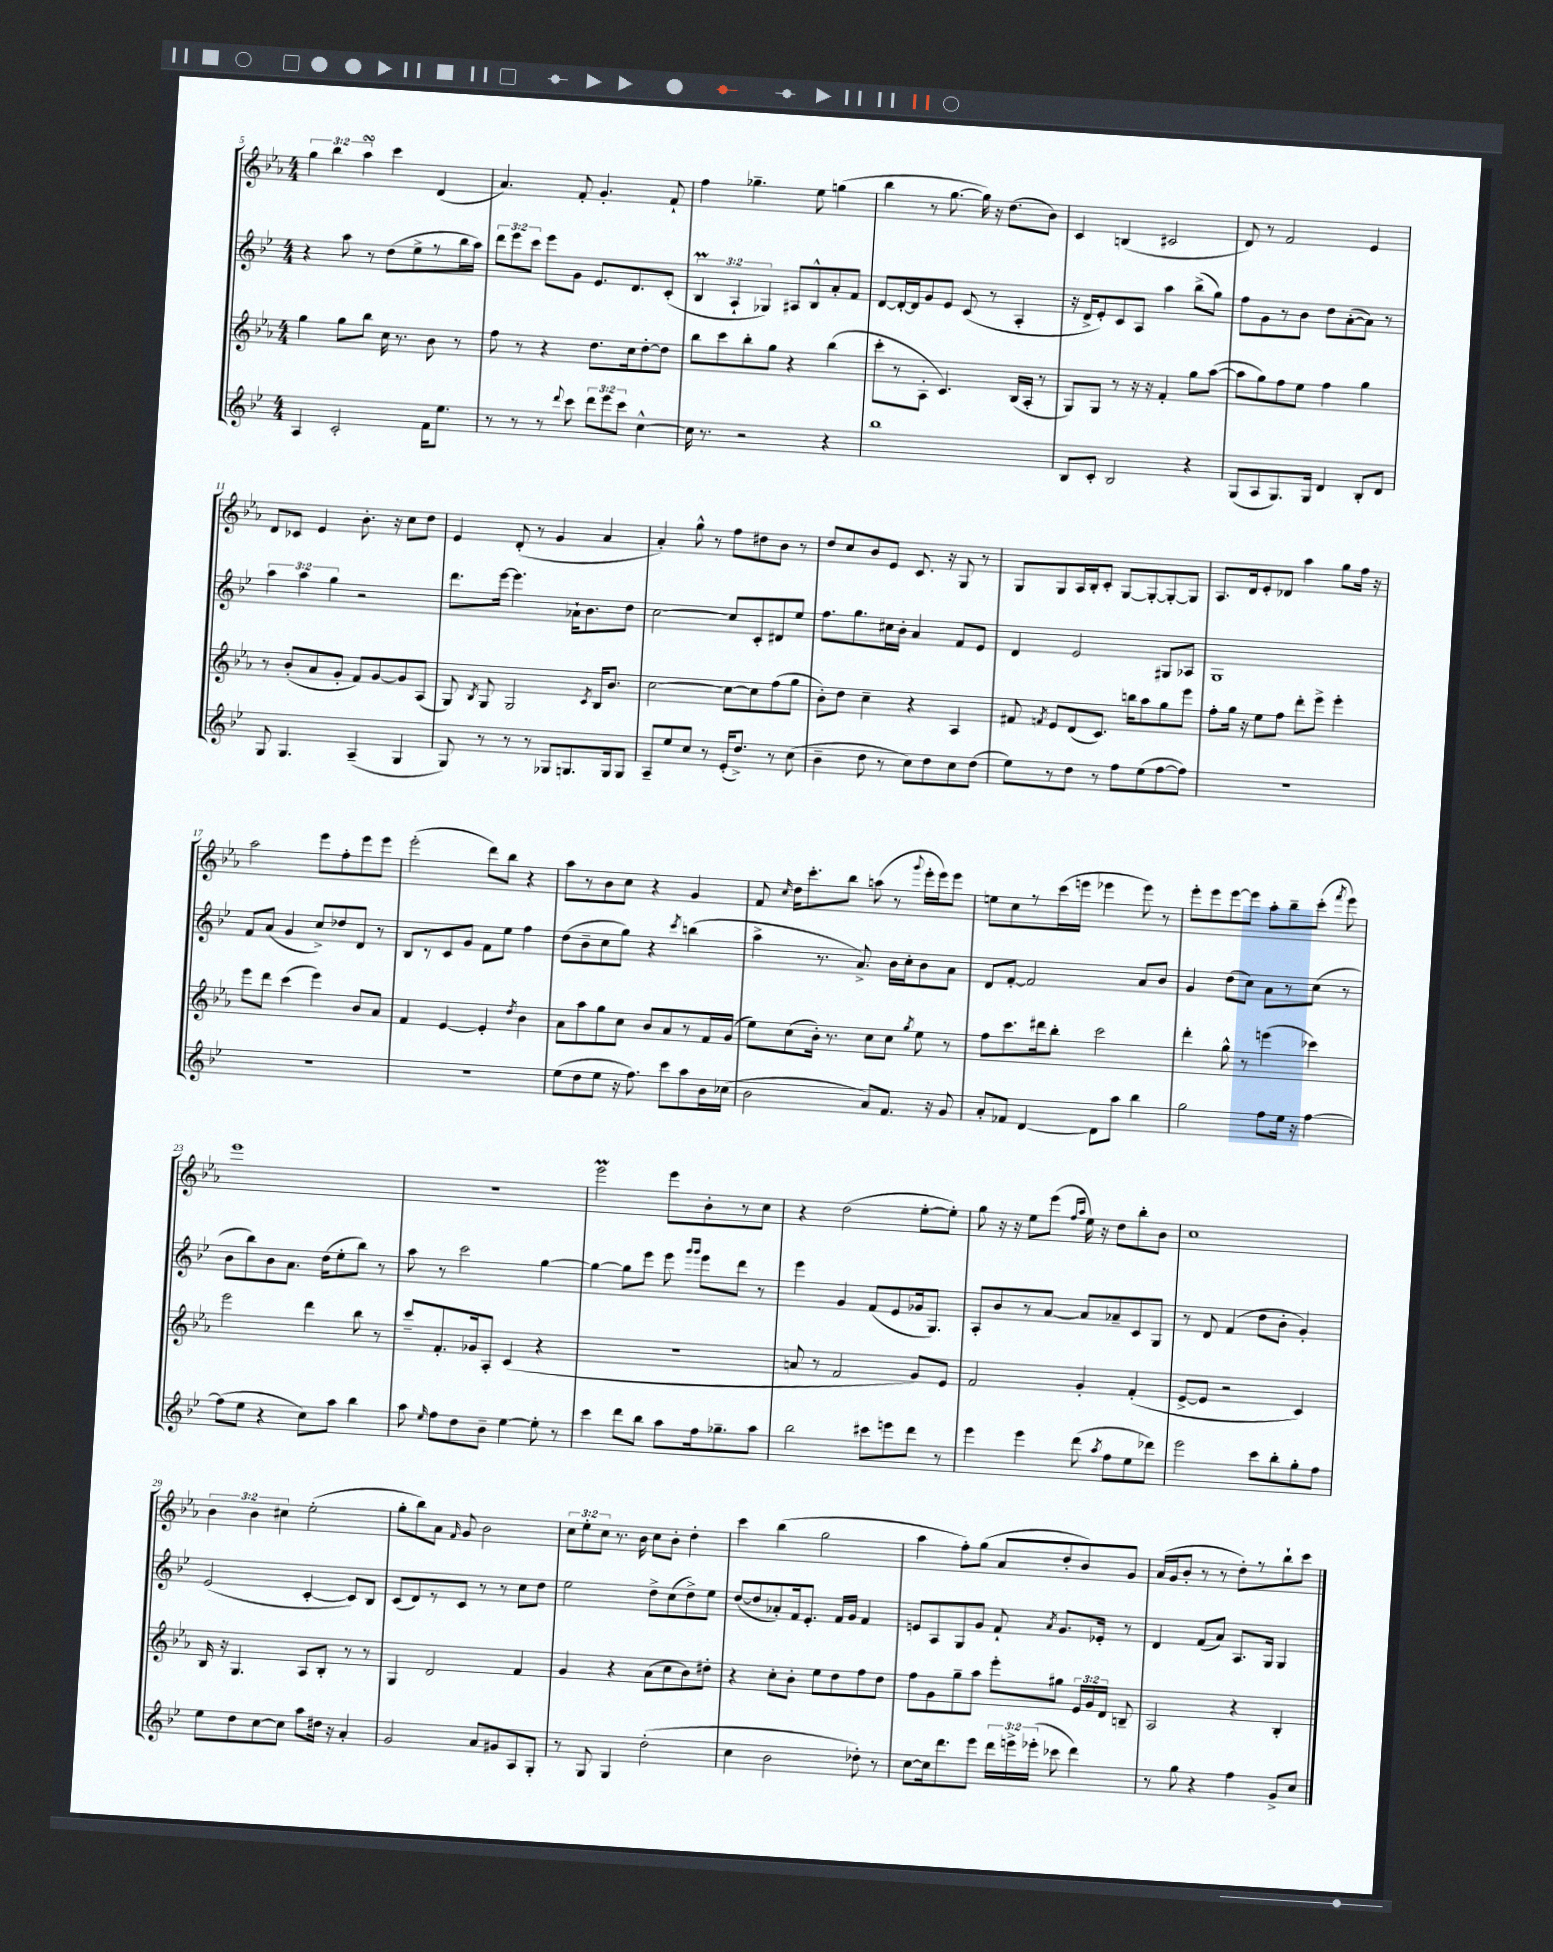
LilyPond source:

<<
\new StaffGroup <<
\new Staff = "s0" {
    \clef treble \key ees \major \numericTimeSignature \time 4/4 \override Staff.TupletNumber.text = #tuplet-number::calc-fraction-text
    \autoBeamOff \tuplet 3/2 { g''4 bes''4 aes''4\turn } c'''4 d'4( |
    aes'4.) f'8-. g'4.-. f'8-! |
    f''4 ges''4.-- ees''8 g''4( |
    bes''4 r8 g''8.~ g''16) r16 d''8.[( bes'8]) |
    c'4 b4( cis'2 |
    d'8) r8 f'2 ees'4 |
    d'8[ ces'8] ees'4 bes'8.-. r16 c''8[ d''8] |
    ees'4 d'8-.( r8 g'4 aes'4 |
    aes'4-.) g''8-^ r8 f''8[ dis''8 bes'8] r8 |
    d''8[ c''8 bes'8 ees'8] c'8. r16 g8 r8 |
    g8[ g8 aes16 bes16-. c'8]-. g8[~ g8~-. g8~-. g8] |
    aes8.[ d'16 ees'8-. des'8] aes''4 g''8[ f''16] r16 |
    aes''2 ees'''8[ f''8-. ees'''8 ees'''8] |
    ees'''2-.( d'''8[) bes''8] r4 |
    aes''8[ r8 bes'8 c''8] r4 g'4 |
    f'8 \grace { c''16 } d''16[ c'''8.-. bes''8] a''8( r8 \appoggiatura { g'''8 } ees'''16[-. ees'''16) ees'''8] |
    e''8[ c''8 r8 c'''16( e'''16] ees'''4 ees'''8) r8 |
    ees'''8[-. ees'''8 ees'''8~ ees'''8] aes''8[-. bes''8-- c'''8]-.( \acciaccatura { f'''8 } ees'''8) |
    ees'''1 |
    R1 |
    ees'''2\prall ees'''8[ bes'8-. r8 c''8] |
    r4 d''2( ees''8[~-. ees''8]-.) |
    g''8 r16 r16 ees''8[ ees'''8]( \grace { f''16[ aes''16] } ees''16) r16 d''8[ bes''8-. bes'8] |
    c''1 |
    \tuplet 3/2 { bes'4 bes'4 cis''4 } ees''2-.( |
    g''8[-. bes''8) aes'8] \grace { f'16 } g'8 bes'2 |
    \tuplet 3/2 { c''8[ ees''8-. c''8] } r8. bes'16 c''8[ bes'8]-. d''4-. |
    c'''4 bes''4( g''2 |
    aes''4 f''8[-.) g''8]( aes'8[ d''8-. bes'8) g'8] |
    aes'16[( g'16 bes'8]-. r8 r8 d''8[-.) r8 bes''8-! c'''8] \bar "|." |
}
\new Staff = "s1" {
    \clef treble \key bes \major \numericTimeSignature \time 4/4 \override Staff.TupletNumber.text = #tuplet-number::calc-fraction-text
    \autoBeamOff r4 a''8 r8 d''8[( ees''8-> r8 bes''16 a''16]) |
    \tuplet 3/2 { d'''8[ ees'''8 c'''8] } ees'''8[ g'8] ees'8.[ d'8. c'8]-.( |
    \tuplet 3/2 { bes4\prall a4-! ges4) } ais8[ bes8-^ a'8-. f'8] |
    d'8[~ d'16~-. d'16 g'8 ees'8] c'8( r8 a4-. |
    r16 d'16[-> ees'8-.) c'8 a8] a''4 bes''8[->( g''8]) |
    f''8[ g'8 r8 bes'8] d''8[ a'8~-.( a'8]) r8 |
    \tuplet 3/2 { a''4 a''4 g''4 } r2 |
    d'''8.[ ees'''16]~ ees'''4. aes'16[-! bes'8. d''8] |
    c''2~ c''8[ c'8-. dis'8 ees''8] |
    f''8.[ g''8. cis''16 bes'16]-. a'4 f'8[ ees'8] |
    d'4 ees'2 gis8[ aes8] |
    g1 |
    f'8[ a'8]( g'4 c''8[->) des''8 d'8] r8 |
    bes8[ r8 c'8 g'8] f'8[ ees''8] f''4 |
    d''8[( bes'8-- c''8 g''8]) r4 \acciaccatura { c'''8 } b''4( |
    a''4-> r8. a'8.->) bes'16[ c''16-. bes'8 a'8] |
    d'8[ f'8]~-. f'2 a'8[ bes'8] |
    g'4 d''8[( c''8]) a'8[ r8 c''8]( r8 |
    bes'8[ bes''8) bes'8 a'8.] d''16[( ees''8-. bes''8]) r8 |
    a''8 r8 c'''2 g''4~ |
    g''4~ g''8[ ees'''8] ees'''8 \grace { g'''16[ g'''16] } ees'''8[ d'''8] r8 |
    ees'''4 g'4 f'8[( ees'8 ges'16 g8.]) |
    a8[-. bes'8 r8 a'8]~ a'8[ aes'8-- c'8 g8] |
    r8 d'8 f'4( d''8[ bes'8]-. g'4-.) |
    ees'2( c'4~-. c'8[) bes8] |
    c'8[( d'8) r8 c'8] r8 r8 c''8[ d''8] |
    ees''2 d''8[-> c''8( d''8->) ees''8] |
    d''8[~( d''8 aes'8-.) f'16 ees'8.]-. f'16[ g'16] f'4 |
    e'8[ a8 g8 g'8] f'8-! \acciaccatura { a'8 } g'8.[ ees'16]-. r8 |
    d'4 f'8[( a'8]) a8.[ g16] g4 \bar "|." |
}
\new Staff = "s2" {
    \clef treble \key ees \major \numericTimeSignature \time 4/4 \override Staff.TupletNumber.text = #tuplet-number::calc-fraction-text
    \autoBeamOff g''4 g''8[ bes''8] c''16 r8. bes'8 r8 |
    f''8 r8 r4 d''8.[ c''16 d''8~-. d''8] |
    bes''8[ c'''8 bes''8-. g''8] r4 bes''4( |
    c'''8[-. r8 aes8]-. c'4.) bes16[( aes16]-. r8 |
    g8[) g8] r8 r16 r16 f'4-. g''8[ aes''8]~( |
    aes''8[ g''8) f''8 ees''8] f''4 g''4 |
    r8 bes'8[-.( aes'8 g'8]-. f'8[) g'8~ g'8 aes8]( |
    g8) \acciaccatura { bes8 } g8 g2 \acciaccatura { c'8 } bes16[ bes'8.] |
    c''2~ c''8[~ c''8 f''8( g''8] |
    bes'8[-.) d''8] c''4-- r4 aes4 |
    fis'8 \acciaccatura { f'8 } ees'8[ d'8( c'8.]) b''16[ aes''8 g''8 ees'''8] |
    f''8[-. g''16] r16 ees''8[ f''8] d'''8[-. ees'''8]-> ees'''4-. |
    ees'''8[ d'''8] c'''4( ees'''4) bes'8[ aes'8] |
    f'4 ees'4~ ees'4-. \acciaccatura { d''8 } bes'4 |
    aes'8[ aes''8 g''8 c''8] bes'8[ aes'8 r8 f'16 g'16]( |
    ees''8[) c''8( bes'16]-.) r8. c''8[ c''8] \acciaccatura { g''8 } ees''8 r8 |
    f''8[ c'''8. dis'''16 bes''8]-. c'''2 |
    d'''4-. g''8-^ r8 e'''4( ces'''4) |
    ees'''2 d'''4 bes''8 r8 |
    c'''8[-- f'8.-. ges'16 aes8]-. c'4( r4 |
    R1 |
    a'8 r8 f'2 g'8[) ees'8] |
    f'2 g'4-. f'4-.( |
    ees'8[~-> ees'8] r2 c'4) |
    bes16 r16 g4. aes8[ bes8]-. r8 r8 |
    g4 d'2 f'4 |
    g'4 r4 aes'8[( c''8 bes'8) dis''8]-. |
    r4 c''8[-. bes'8]-. ees''8[ d''8 f''8 d''8] |
    f''8[ g'8 g''8-- aes''8] ees'''8[-. gis''8] \tuplet 3/2 { ees'16[ g'16 d'16] } b8-- |
    aes2 r4 bes4-. \bar "|." |
}
\new Staff = "s3" {
    \clef treble \key bes \major \numericTimeSignature \time 4/4 \override Staff.TupletNumber.text = #tuplet-number::calc-fraction-text
    \autoBeamOff a4 c'2-. f'16[ ees''8.] |
    r8 r8 r8 \appoggiatura { d'''8 } c'''8 \tuplet 3/2 { d'''8[ ees'''8 c'''8] } c''4~-^ |
    c''16 r8. r2 r4 |
    bes''1 |
    bes8[ c'8]-. bes2 r4 |
    g8[( a8 g8.) g16] d'4 bes8[-. d'8] |
    g8 g4. a4--( g4 |
    g8) r8 r8 r8 ges8[ g8. g16 g8] |
    a8[-- ees''8 c''8] r8 ees'16[-.( d''8.]->) r8 c''8( |
    bes'4-- d''8 r8 c''8[) d''8 c''8 d''8]( |
    ees''8[) r8 d''8] r8 f''8[ ees''8( f''8~ f''8]) |
    R1 |
    R1 |
    R1 |
    ees''8[( d''8 ees''8] r16 f''8.) c'''8[ a''8 bes'16 ces''16]( |
    bes'2 a'8[) f'8.] r16 g'8 |
    a'8[-. fes'8] d'4~ d'8[ a''8] bes''4 |
    g''2 f''8[ ees''16] r16 f''4~ |
    f''8[( ees''8] r4 c''8[) a''8] bes''4 |
    a''8 \grace { ees''16 } f''8[ d''8 bes'8]-- ees''4~ ees''8-. r8 |
    c'''4 d'''8[ bes''8] a''8[ f''16 ges''8.-- a''8] |
    bes''2 cis'''8[ e'''8 d'''8] r8 |
    ees'''4 ees'''4 d'''8( \acciaccatura { a''8 } f''8[ ees''8 des'''8]) |
    ees'''2 c'''8[ bes''8-. g''8-. f''8] |
    ees''8[ d''8 c''8~ c''8] a''8[ dis''16] r16 a'4-. |
    g'2 a'8[ gis'8 a8 g8]-. |
    r8 g8 g4 d''2-.( |
    c''4 bes'2 des''8-.) r8 |
    c''8[~ c''16 d'''8. ees'''8] \tuplet 3/2 { d'''16[ e'''16-> ees'''16]-.( } ces'''8 d'''4) |
    r8 g''8 r4 f''4 g'8[-> c''8] \bar "|." |
}
>>
>>
\layout { \context { \Score currentBarNumber = #5 } }
